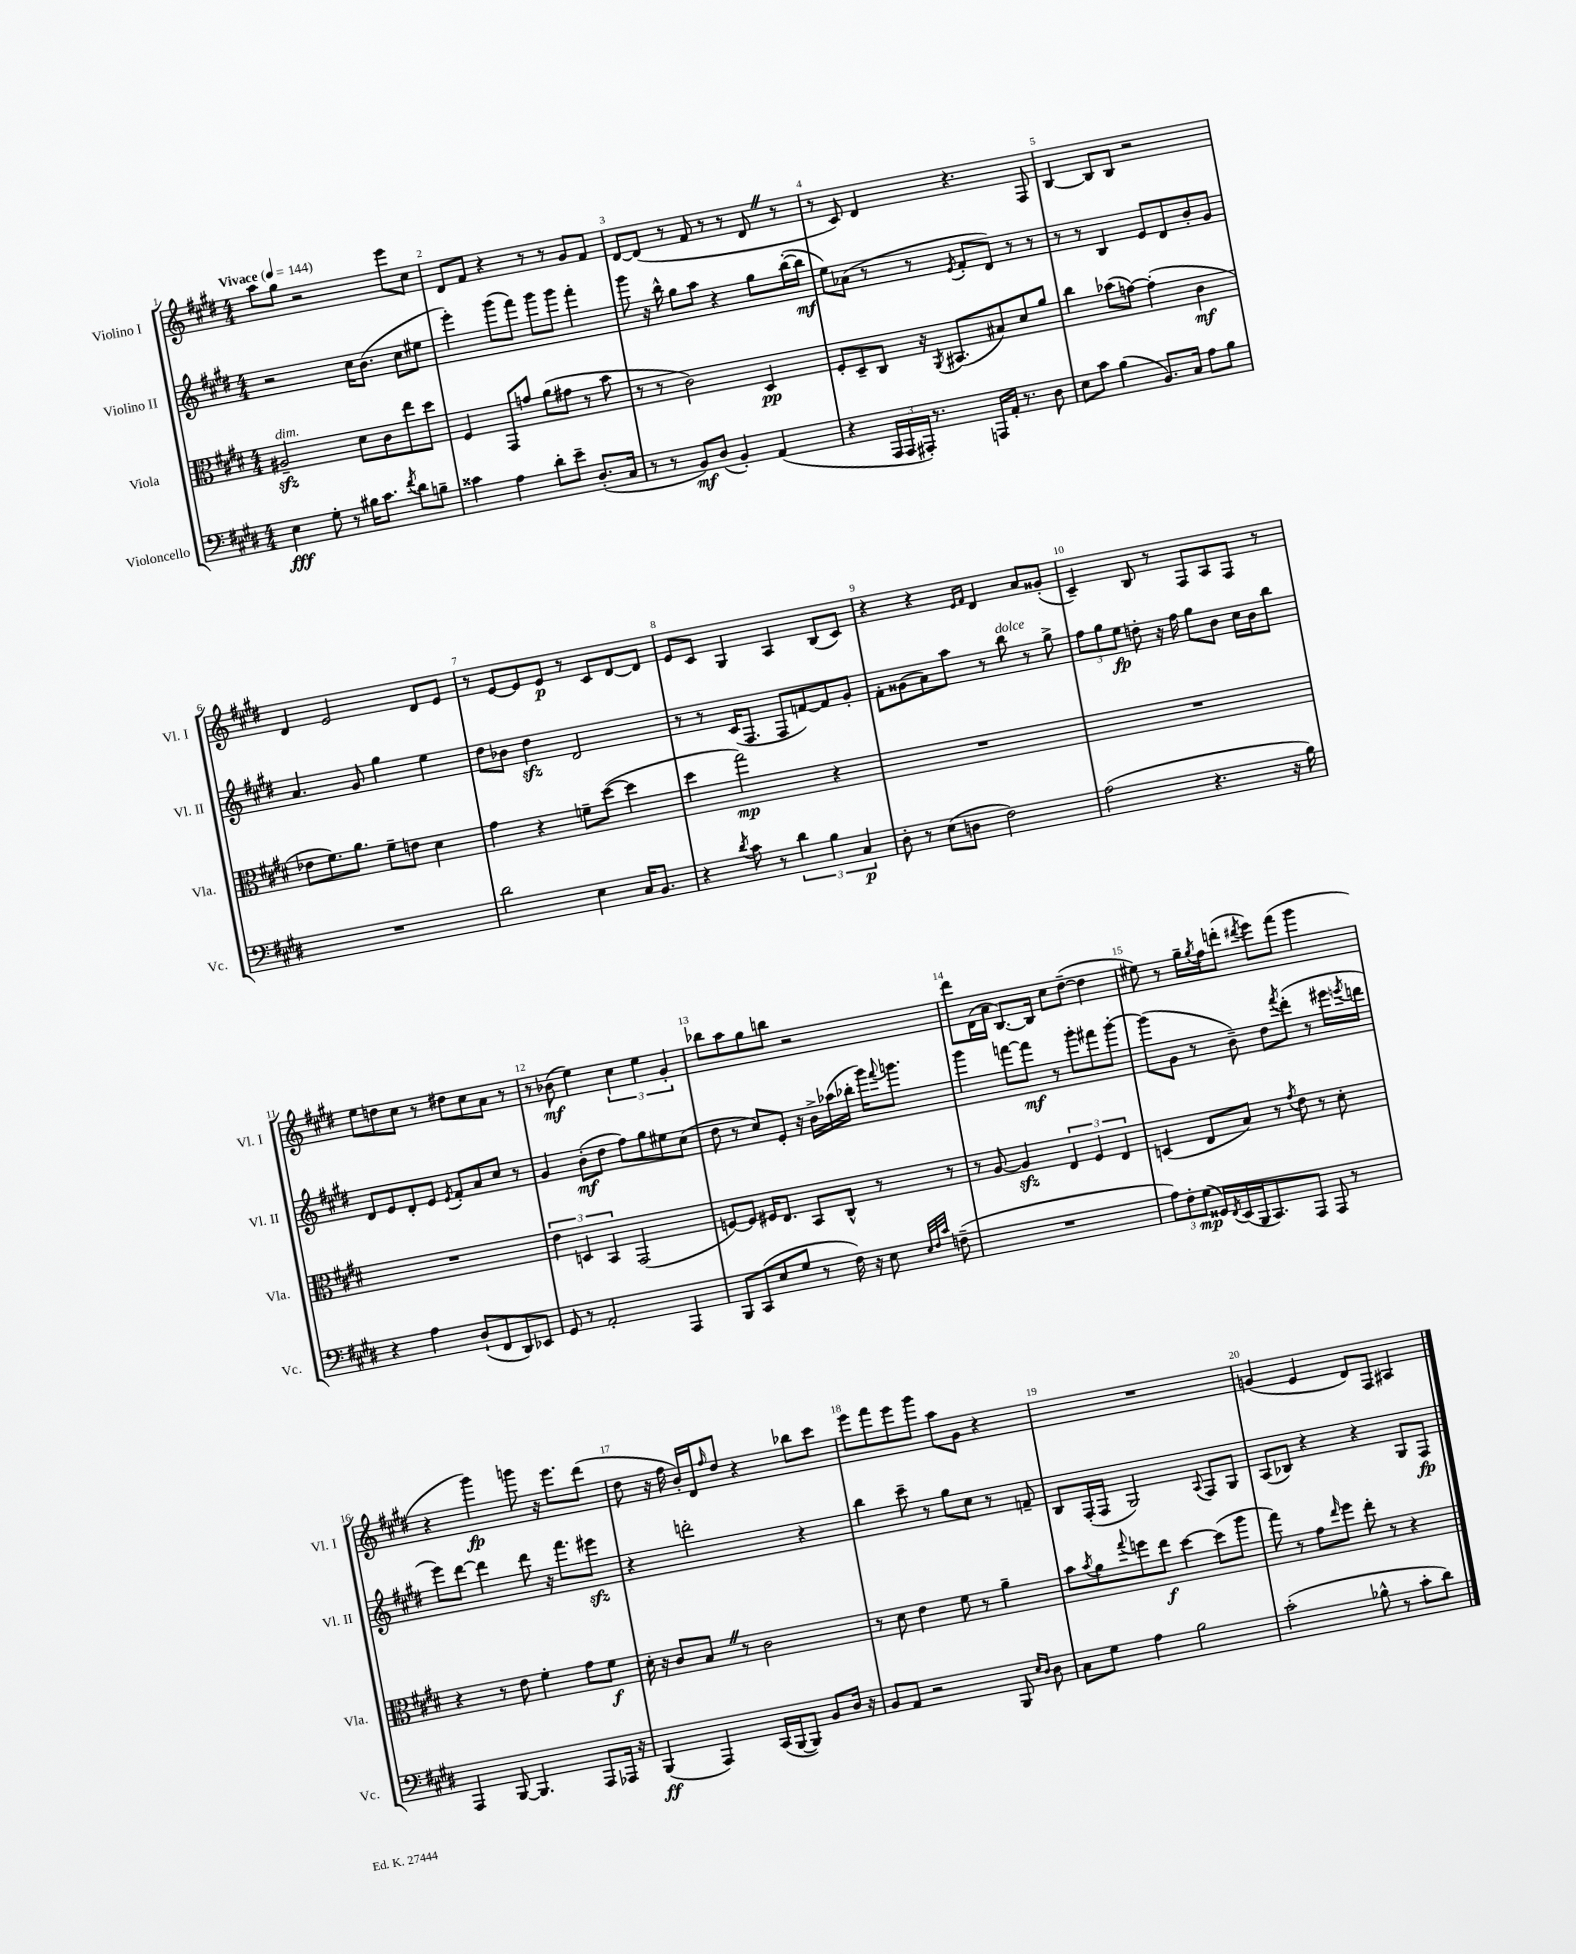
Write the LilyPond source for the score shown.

<<
\new StaffGroup <<
\new Staff = "s0" \with { instrumentName = "Violino I" shortInstrumentName = "Vl. I" } {
    \clef treble \key e \major \numericTimeSignature \time 4/4 \tempo "Vivace" 4 = 144
    a''8 gis''8 r2 e'''8 cis''8 |
    dis'8 fis'8 r4 r8 r8 gis'8 fis'8 |
    dis'8~ dis'8( r8 fis'8 r8 r8 dis'8 \once \override BreathingSign.text = \markup { \musicglyph "scripts.caesura.straight" } \breathe r8 |
    r8 cis'8) dis'4 r4. fis8 |
    b4~ b8 b8 r2 |
    dis'4 e'2 dis'8 e'8 |
    r8 e'8~ e'8 e'8\p r8 cis'8 dis'8~ dis'8 |
    e'8 cis'8 gis4 a4 b8( cis'8) |
    r4 r4 \grace { e'16 fis'16 } dis'4 a'8 gisis'8-.( |
    cis'4--) b8 r8 fis8 a8 fis8 r8 |
    e''8 d''8 cis''8 r8 dis''8 cis''8 a'8 r8 |
    r8 bes'8\mf( e''4) \tuplet 3/2 { cis''4 e''4 gis'4-. } |
    bes''8 a''8 gis''8 b''8 r2 |
    dis'''8 dis'16( a'16 b8.~) b16 cis''8 dis''8~--( dis''4 |
    eis''8) r8 gis''16-- \acciaccatura { gis''8 } fis''16 d'''8-.( \acciaccatura { dis'''8 } e'''8) fis'''8( gis'''4 |
    r4 gis'''4\fp) g'''8 r16 e'''8. dis'''8( |
    dis''8 r16 fis''16 b'16-.) dis'16 \grace { fis''16 } dis''8 r4 bes''8 cis'''8 |
    e'''8 fis'''8 e'''8 gis'''8 a''8 gis'8 r4 |
    R1 |
    g'4( e'4 dis'8) fis8 ais4 \bar "|." |
}
\new Staff = "s1" \with { instrumentName = "Violino II" shortInstrumentName = "Vl. II" } {
    \clef treble \key e \major \numericTimeSignature \time 4/4
    r2 cis''16 b'8.( cis''8 eis''8 |
    e'''4-.) gis'''8( fis'''8) gis'''8 gis'''8 fis'''4-. |
    gis'''8 r16 b''16-^ gis''8 a''8 r4 gis''8 b''16~-.( b''16\mf |
    e''8) aes'8( r8 r8 \acciaccatura { e'8 } fis'8-. dis'8) r8 r8 |
    r8 r8 b4 e'8 dis'8 b'8-. gis'8 |
    a'4. gis'8 gis''4 e''4 |
    dis''8 bes'8 dis''4\sfz dis'2 |
    r8 r8 cis'16( fis8. fis8 f'8~) f'8 gis'8-. |
    fis'8-. gisis'8( a'8) a''8 r8 b''8^\markup { \italic "dolce" } r8 gis''8-> |
    \tuplet 3/2 { fis''8 gis''8 e''8\fp } d''8-. r16 fis''16 gis''8 b'8 cis''16 b'16 b''8 |
    dis'8 e'8 dis'8-. e'8 \acciaccatura { e'8 } fis'8-. a'8 cis''8 r8 |
    gis'4 b'8-.\mf( dis''8 fis''8) gis''8 eis''8 cis''8( |
    dis''8 r8 cis''8) e'8-. r16 b'16-> aes''16( bes''16-. gis'''16) \appoggiatura { fis'''8 } g'''8. |
    gis'''4 f'''8~ f'''8\mf r8 gis'''8-. fis'''8 gis'''8~-. |
    gis'''8( gis'8 r8 b'8--) dis''8 \acciaccatura { fis'''8 } dis'''8-.( r8 eis'''16 \acciaccatura { e'''8 } d'''16 |
    e'''8) dis'''8~ dis'''4 dis'''8 r16 fis'''8. eis'''8\sfz |
    r4 d'''2-. r4 |
    b''4 cis'''8-- r8 gis''8 cis''8 r8 f'8-- |
    b8 fis16-.( fis16 gis2) \appoggiatura { a8 } fis8 gis8 |
    a8( bes8) r4 r4 gis8 fis8\fp \bar "|." |
}
\new Staff = "s2" \with { instrumentName = "Viola" shortInstrumentName = "Vla." } {
    \clef alto \key e \major \numericTimeSignature \time 4/4
    ais2--\sfz^\markup { \italic "dim." } dis'8 cis'8 e''8 dis''8 |
    fis4 gis,8 g'8 a'8( gis'8 r8 b'8 |
    r8 r8 cis'2) dis4\pp |
    fis8-. dis8-- cis8 r16 \acciaccatura { a,8 } bis,8.( bis8) dis'8 a'8 |
    cis''4 bes'8( g'8~) g'4-.( cis'4\mf |
    ees'8 fis'8.) a'8. fis'8-- e'8 dis'4 |
    gis'4 r4 f'8-- dis''8~( dis''4 |
    dis''4 gis''2\mp) r4 |
    R1 |
    R1 |
    R1 |
    \tuplet 3/2 { e'4 d4 b,4 } gis,2( |
    f8~) f8 fis16 e8. b,8 cis8-^ r8 r8 |
    r8 a8~ a4\sfz \tuplet 3/2 { e4 fis4 e4 } |
    d4( e8 b8) r8 \acciaccatura { gis'8 } e'8 r8 dis'8-. |
    r4 r8 e'8 fis'4-. gis'8 fis'8\f |
    dis'16-. r16 cis'8 b8 \once \override BreathingSign.text = \markup { \musicglyph "scripts.caesura.straight" } \breathe r8 cis'2 |
    r8 dis'8 e'4 fis'8 r8 a'4-- |
    b'8 \acciaccatura { b'8 } a'8 \appoggiatura { gis''8 } f''8 e''8\f dis''4~ dis''8( a''8 |
    gis''8) r8 gis'8 \grace { e''16 } fis''8 e''8-. r8 r4 \bar "|." |
}
\new Staff = "s3" \with { instrumentName = "Violoncello" shortInstrumentName = "Vc." } {
    \clef bass \key e \major \numericTimeSignature \time 4/4
    e4\fff gis8-. r8 bis16 cis'8. \acciaccatura { fis'8 } dis'8 b8-- |
    cisis'4 a4 dis'8-. e'8-- dis8.-.( cis16 |
    r8 r8 b,8\mf) dis8( b,4-.) a,4( |
    r4 \tuplet 3/2 { a,,16 a,,16 ais,,16-.) } r8. a,,16 a,16-. r8. dis8 |
    e8 cis'8 b4( b,8.) cis16 a8 b8 |
    R1 |
    dis'2 e4 cis16 b,8. |
    r4 \acciaccatura { dis'8 } cis'8 r8 \tuplet 3/2 { dis'4 b4 cis4\p } |
    dis8-. r8 e8( d8 fis2) |
    a2( r4. r16 b16) |
    r4 a4 dis8-!( fis,8 dis,8) ees,8 |
    gis,8 r8 a,2-. a,,4 |
    b,,8 cis,8( e8 gis8 r8 fis16) r16 e8 \grace { e32 fis32 cis'32 } f8--( |
    R1 |
    \tuplet 3/2 { a8) fis8-. gis8\mp( } gisis,16) \acciaccatura { fis,8 } e,16( b,,16 cis,8.) a,,8 a,,8 r8 |
    a,,4 b,,8~ b,,4. a,,8 aes,,16 r16 |
    b,,4\ff( a,,4) cis,16( b,,16~ b,,8) b,8 dis16 r16 |
    b,8 a,8 r2 b,,8 \grace { e16 dis16 } dis8 |
    cis8 gis8 a4 b2 |
    cis'2-.( bes8-^ r8 cis'8-. dis'8) \bar "|." |
}
>>
>>
\layout { \context { \Score \override BarNumber.break-visibility = ##(#f #t #t) barNumberVisibility = #all-bar-numbers-visible } }
